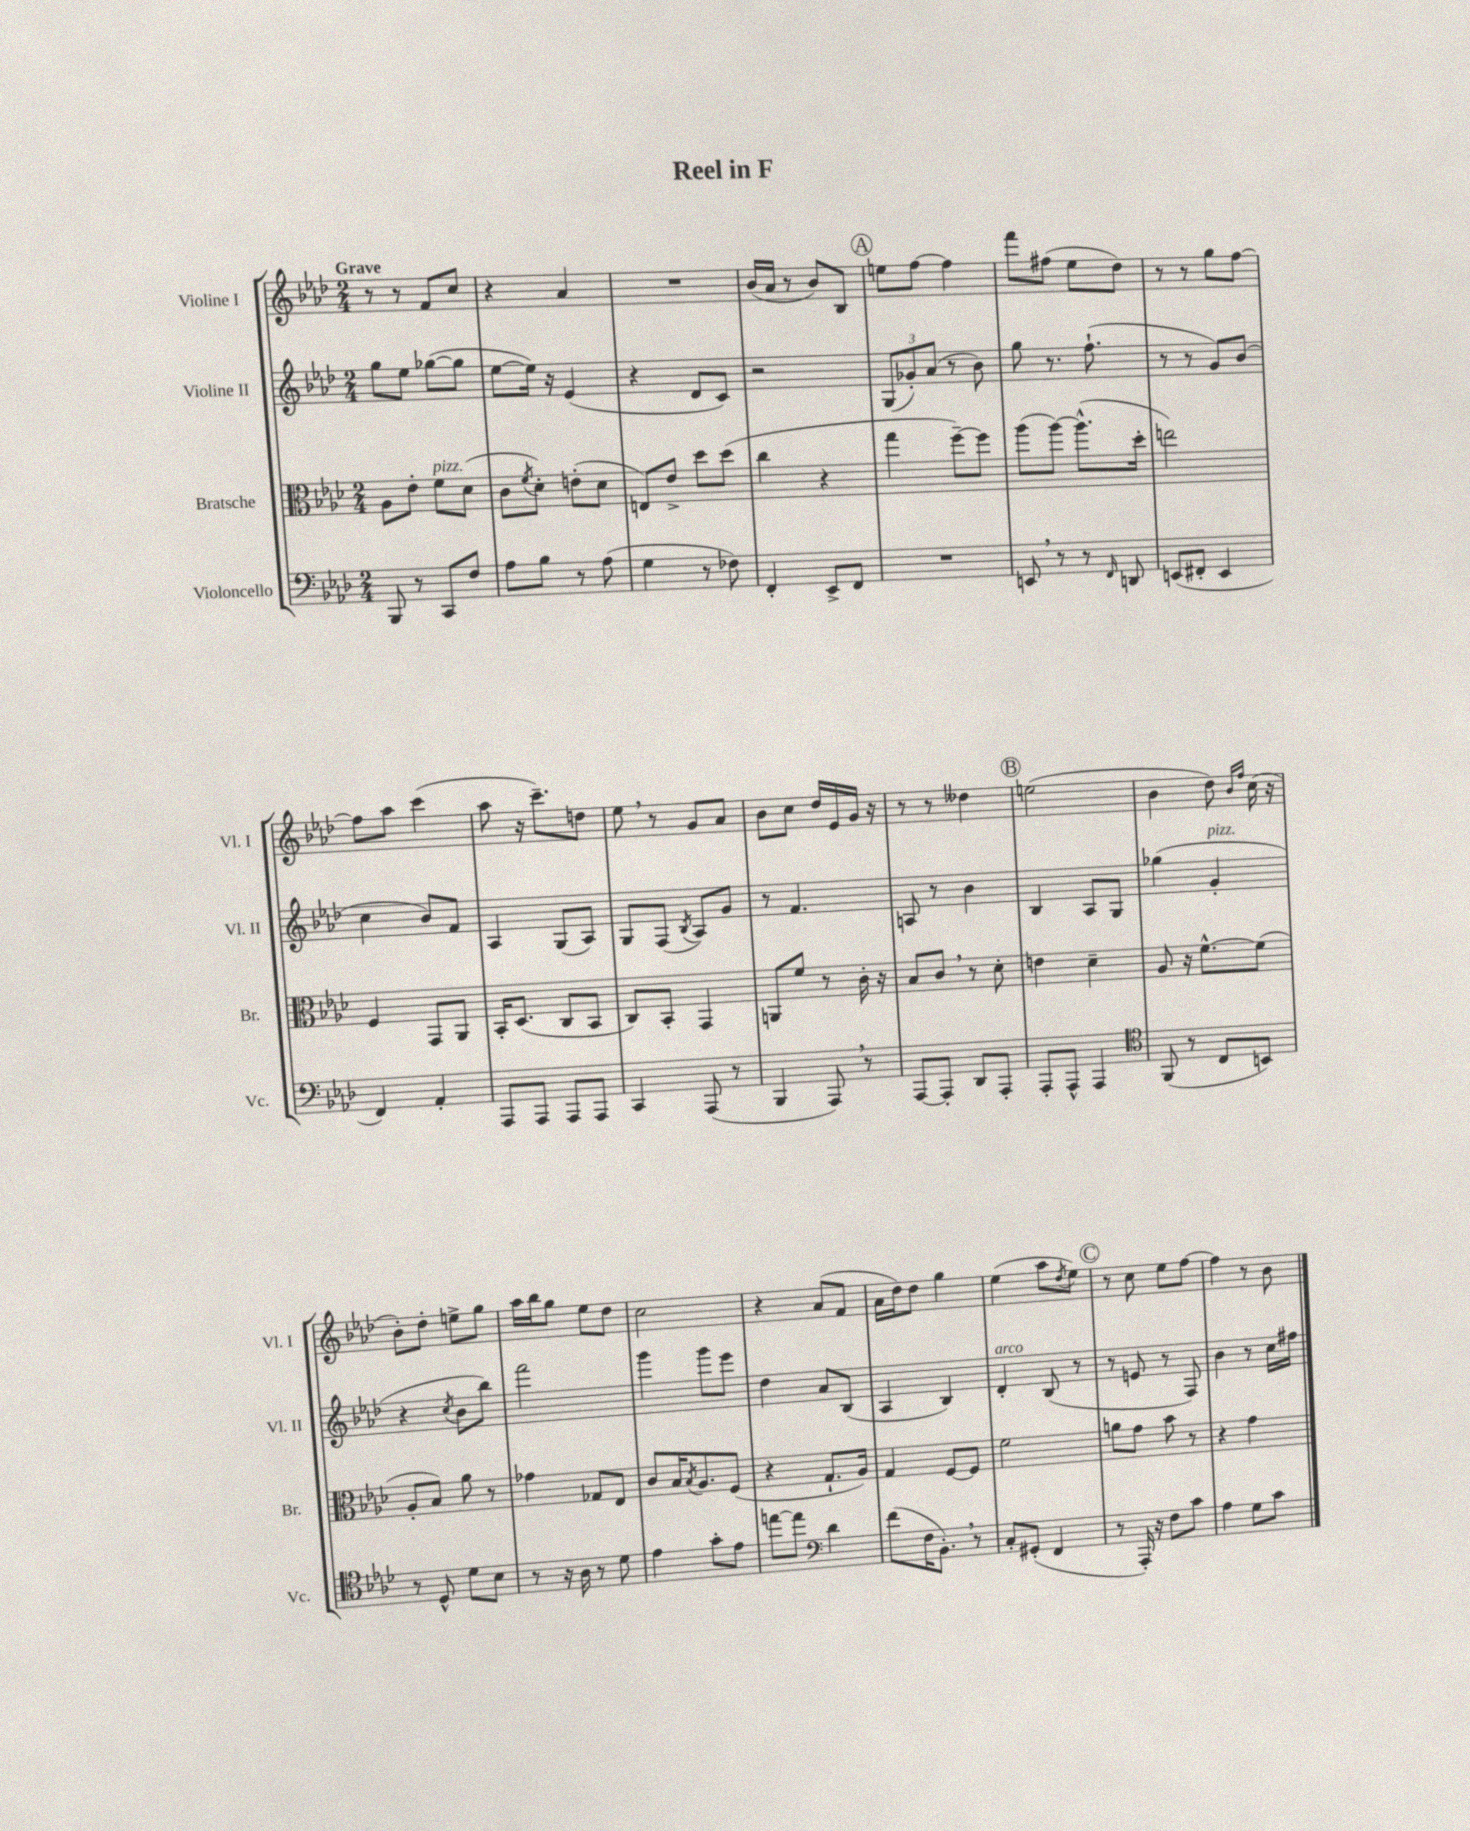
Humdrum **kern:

**kern	**kern	**kern	**kern
*part4	*part3	*part2	*part1
*staff4	*staff3	*staff2	*staff1
*I"Violoncello	*I"Bratsche	*I"Violine II	*I"Violine I
*I'Vc.	*I'Br.	*I'Vl. II	*I'Vl. I
*clefF4	*clefC3	*clefG2	*clefG2
*k[b-e-a-d-]	*k[b-e-a-d-]	*k[b-e-a-d-]	*k[b-e-a-d-]
*M2/4	*M2/4	*M2/4	*M2/4
=1	=1	=1	=1
!	!	!	!LO:TX:a:B:t=Grave
8BBB-/	8A-\L	8gg\L	8r
8r	8e-'\J	8ee-\J	8r
!	!LO:TX:a:i:t=pizz.	!	!
8CC/L	8f\L	([8gg-X\L	8f/L
8F/J	(8d-\J	8gg-\J]	8cc/J
=2	=2	=2	=2
8A-\L	8c\L	[8ee-\L	4r
.	8qf/	.	.
8B-\J	8d-'\J)	16ee-\Jk])	.
.	.	16r	.
8r	(8en'\L	(4e-/	4a-/
(8A-\	8d-\J	.	.
=3	=3	=3	=3
4G\	8En/L)	4r	2r
.	8e-^/J	.	.
8r	8dd-\L	8d-/L	.
8F-X\)	(8dd-\J	8c/J)	.
=4	=4	=4	=4
4FF'/	4cc\	2r	(16b-/LL
.	.	.	16a-/JJ
.	.	.	8r
8EE-^/L	4r	.	8b-/L)
8FF/J	.	.	8B-/J
!!LO:REH:place=s1:t=A
=5	=5	=5	=5
2r	4gg\	(12G/L	8een\L
.	.	12g-X'/)	.
.	.	.	[8ff\J
.	.	(12a-/J	.
.	[8ff~\L)	8r	4ff\]
.	8ff\J]	8b-\)	.
=6	=6	=6	=6
8EEn,/	(8aa-\L	8gg\	8fff\L
8r	[8aa-\J)	8.r	(8ff#X\J
8r	(8.aa-^^\L]	.	8ee-\L
.	.	(8.ff`\	.
16qqFF/	.	.	.
8DDn/	.	.	8dd-\J)
.	16dd-'\Jk	.	.
=7	=7	=7	=7
(8EEn/L	2een\)	8r	8r
8FF#X'/J	.	8r	8r
4EE/	.	8g/L)	8gg\L
.	.	(8b-/J	[8ff\J
!!LO:LB:g=z
=8	=8	=8	=8
4FF/)	4F/	4cc\	8ff\L]
.	.	.	8aa-\J
4AA-'/	8GG/L	8b-/L)	(4ccc\
.	8AA-/J	8f/J	.
=9	=9	=9	=9
8AAA-/L	16BB-'/KL	4A-/	8aa-\
.	(8.D-/J	.	.
8AAA-/J	.	.	16r
.	.	.	8.ccc~\L)
8AAA-/L	8C/L	(8G/L	.
8AAA-/J	8BB-/J	8A-/J)	8ddn\J
=10	=10	=10	=10
4CC/	8C/L)	8G/L	8ee-,\
.	8BB-'/J	(8F/J	8r
.	.	8qB-/	.
(8AAA-/	4GG/	8A-/L)	8g/L
8r	.	8g/J	8a-/J
=11	=11	=11	=11
4BBB-/	8AAn/L	8r	8b-\L
.	8f/J	4.f/	8cc\J
8AAA-,/)	8r	.	16dd-/LL
.	.	.	16e-/
8r	16c'\	.	16g/JJ
.	16r	.	16r
=12	=12	=12	=12
[8AAA-/L	8B-/L	8An/	8r
8AAA-'/J]	8c,/J	8r	8r
8DD-/L	8r	4b-\	4dd--X\
8AAA-'/J	8d-'\	.	.
!!LO:REH:place=s1:t=B
=13	=13	=13	=13
8AAA-'/L	4en\	4B-/	(2een\
8AAA-^^/J	.	.	.
4AAA-/	4d-~\	8A-/L	.
.	.	8G/J	.
=14	=14	=14	=14
*clefC4	*	*	*
(8FF/	8A-/	(4gg-X\	4b-\
8r	16r	.	.
.	[8.f^^\L	.	.
!	!	!LO:TX:a:i:t=pizz.	!
8C/L	.	4g'/	8dd-\)
.	.	.	16qqb-/LL
.	.	.	16qqff/JJ
8BBn/J)	(8f\J]	.	(16cc\
.	.	.	16r
!!LO:LB:g=z
=15	=15	=15	=15
8r	8A-'/L	4r	8b-'\L)
8D-^^/	8B-/J)	.	8dd-'\J
.	.	8qcc/	.
8d-\L	8a-\	8b-\L	8een^\L
8B-\J	8r	8bb-\J)	8gg\J
=16	=16	=16	=16
8r	4g-X\	2fff\	16aa-\LL
.	.	.	16bb-\J
16r	.	.	8gg\J
16A-\	.	.	.
8r	8G-X/L	.	8ee-\L
8d-\	8E-/J	.	8dd-\J
=17	=17	=17	=17
4e-\	8c/L	4ggg\	2cc\
.	16B-/K	.	.
.	8qB-/	.	.
.	8.A-/	.	.
8g'\L	.	8ggg\L	.
8e-\J	(8F/J	8eee-\J	.
=18	=18	=18	=18
[8een\L	4r	4dd-\	4r
8ee\J]	.	.	.
*clefF4	*	*	*
4d-\	8.G`/L	8a-/L	(8a-/L
.	.	(8B-/J	8f/J
.	16A-/Jk)	.	.
=19	=19	=19	=19
(8f\L	4G/	4A-/	16a-\LL
.	.	.	16dd-\J)
16F\K	.	.	8dd-\J
8.BB-',\J)	.	.	.
.	[8F/L	4B-/)	4gg\
8r	8F/J]	.	.
=20	=20	=20	=20
!	!	!LO:TX:a:i:t=arco	!
8C'/L	2f\	4d-'/	(4ee-\
(8GG#X'/J	.	.	.
4FF/	.	(8B-/	8aa-\L
.	.	.	8qdd-/
.	.	8r	8ee-\J)
!!LO:REH:place=s1:t=C
=21	=21	=21	=21
8r	8an\L	8r	8r
16AAA-'/)	8g\J	8en/	8cc\
16r	.	.	.
8F\L	8b-\	8r	8ee-\L
8c\J	8r	8F/)	[8ff\J
=22	=22	=22	=22
4A-\	4r	4b-\	4ff\]
8G\L	4g\	8r	8r
8c\J	.	16cc\LL	8b-\
.	.	16ff#X\JJ	.
==	==	==	==
*-	*-	*-	*-
